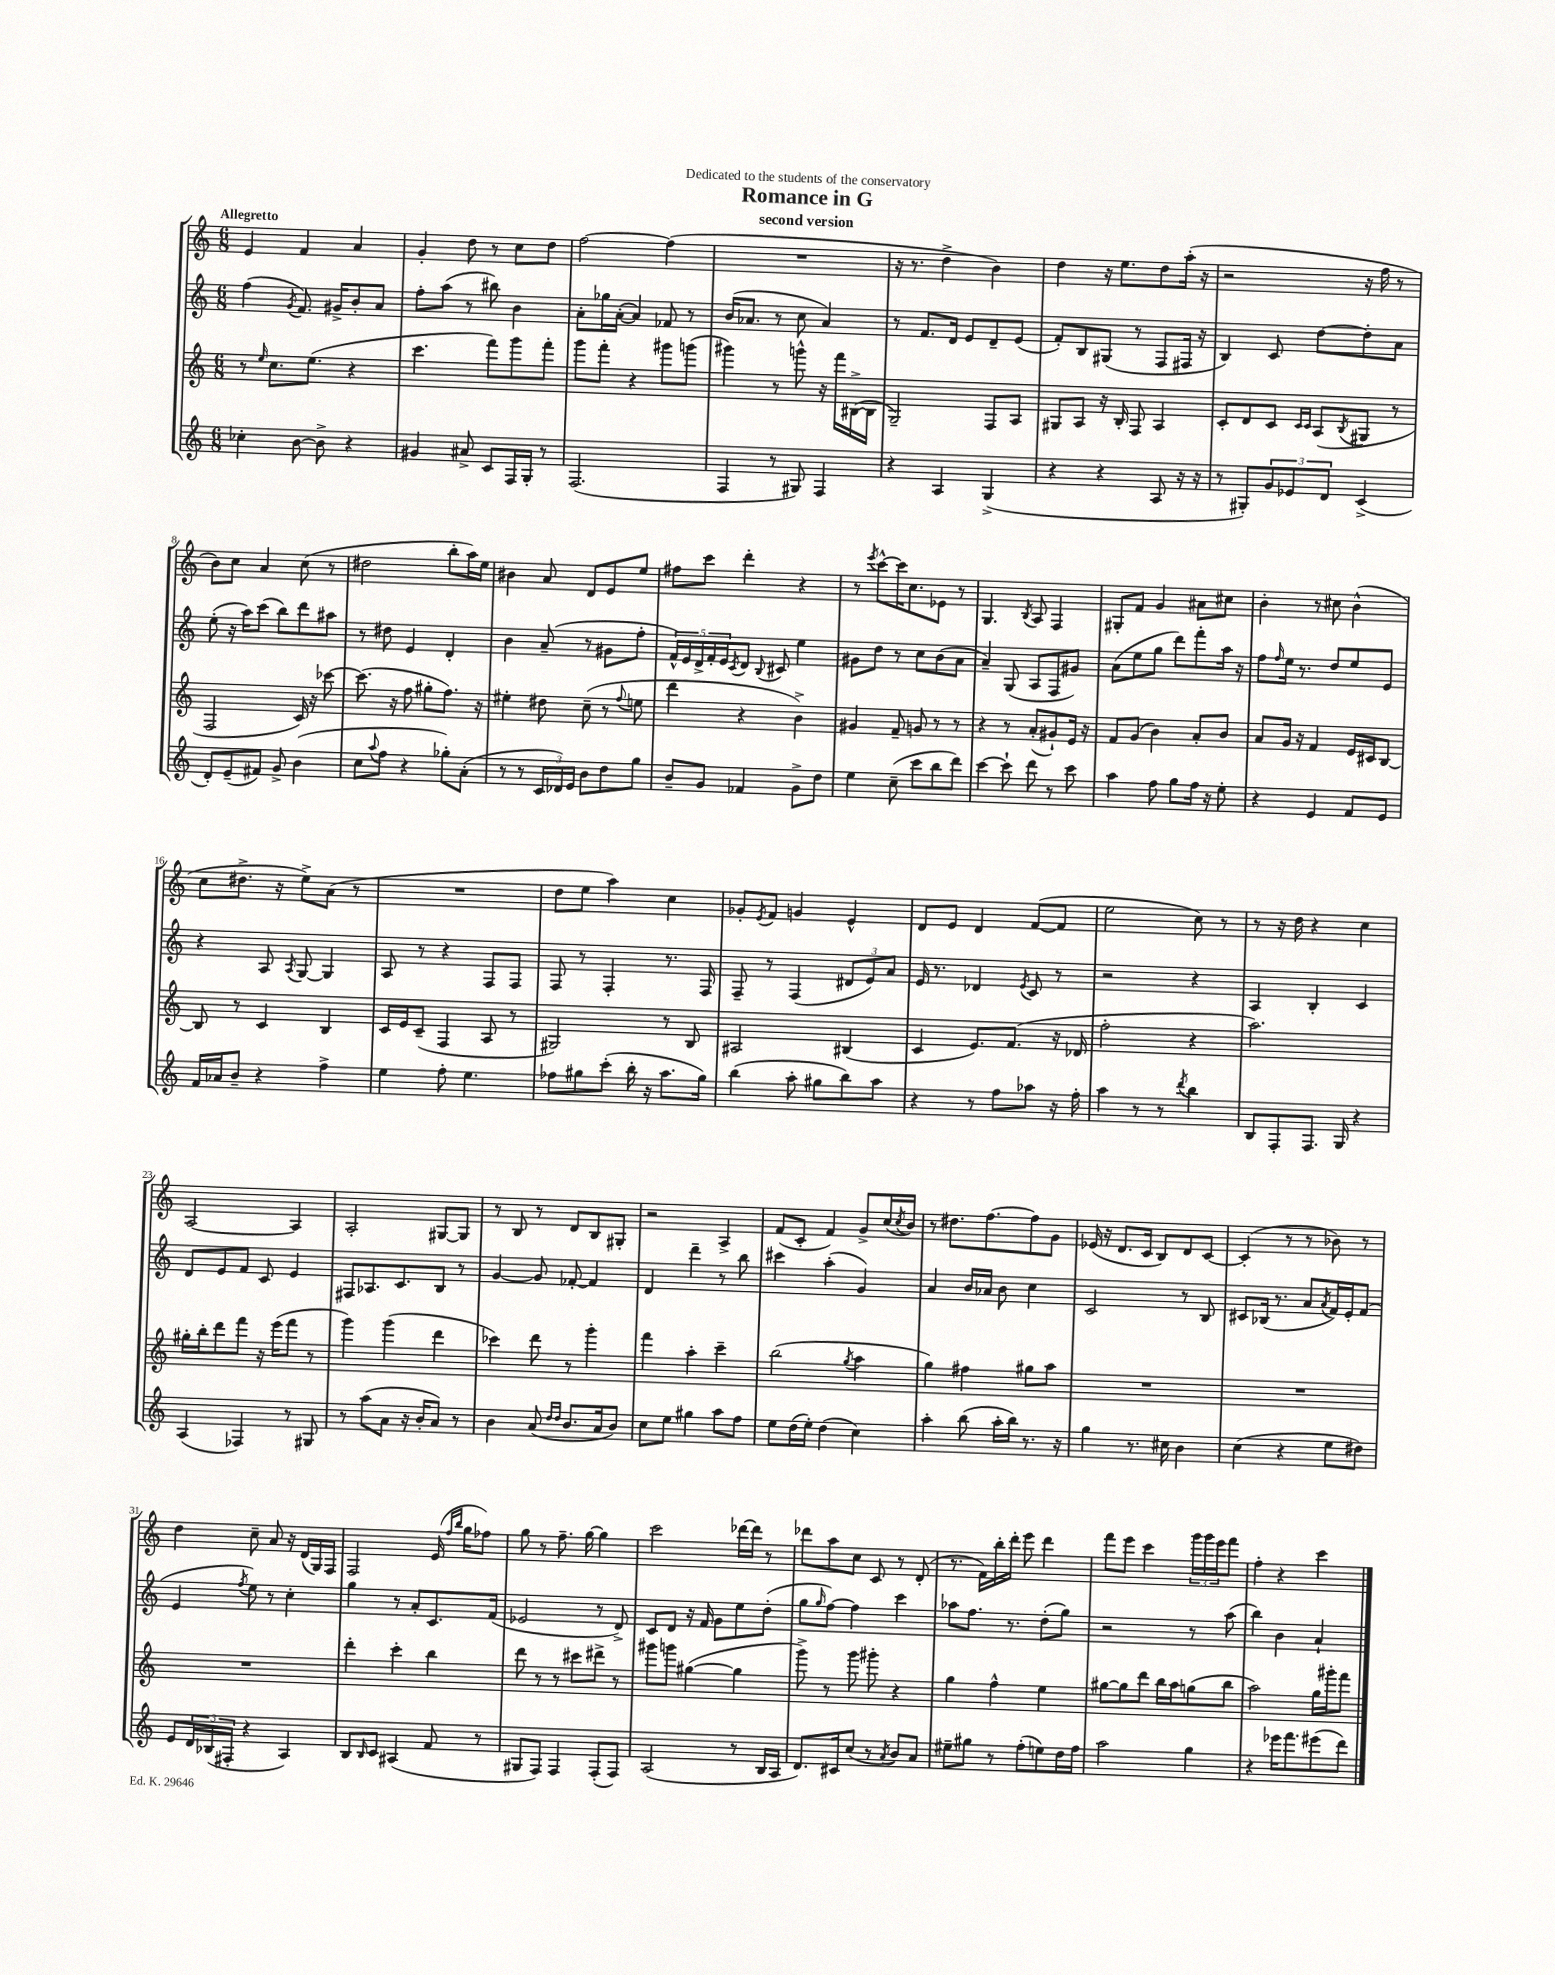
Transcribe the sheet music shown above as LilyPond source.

\header { title = "Romance in G" subtitle = "second version" dedication = "Dedicated to the students of the conservatory" }
<<
\new StaffGroup <<
\new Staff = "s0" {
    \clef treble \key c \major \numericTimeSignature \time 6/8 \tempo "Allegretto"
    e'4 f'4 a'4 |
    g'4-. d''8 r8 c''8 d''8 |
    f''2~ f''4( |
    R2. |
    r16 r8. d''4-> b'4) |
    d''4 r16 e''8. d''8 a''16-.( r16 |
    r2 r16 f''16 r8 |
    b'8) c''8 a'4 c''8( r8 |
    dis''2 b''8-. a''16) e''16 |
    bis'4 a'8 d'8 e'8 e''8 |
    fis''8 c'''8 d'''4-. r4 |
    r8 \acciaccatura { e'''8 } c'''8~-^ c'''16 c''8. ees'8 r8 |
    g4. \acciaccatura { b8 } a8 f4 |
    gis8-. f'8 g'4 ais'8 cis''8 |
    b'4-. r8 cis''8 b'4-^( |
    c''8 dis''8.-> r16 e''8->) a'8( r8 |
    R2. |
    d''8 e''8 a''4) c''4 |
    ges'8-. \acciaccatura { e'8 } f'8 g'4 e'4-^ |
    d'8 e'8 d'4 f'8~( f'8 |
    e''2 c''8) r8 |
    r8 r16 d''16 r4 c''4 |
    a2~ a4 |
    a2-. gis8~ gis8 |
    r8 b8 r8 d'8 b8 gis8-. |
    r2 a4-> |
    f'8( c'8-. f'4) g'8-> c''16( \acciaccatura { c''8 } b'16) |
    r8 dis''8. f''8.~ f''8 g'8 |
    ees'16( r16 d'8. c'16 b8) d'8 c'8~ |
    c'4-.( r8 r8 bes'8) r8 |
    d''4 c''8-- a'8 r16 d'16( g16) f16 |
    f2 e'16( \grace { f''16 b''16 } g''16 fes''8) |
    g''8 r8 f''8.-- g''16~ g''4 |
    c'''2 des'''16~ des'''16 r8 |
    des'''8 a''8 c''8 c'8 r8 d'8-.( |
    r8. f'16) b''16-. d'''16-. e'''8 d'''4 |
    f'''8 e'''8 c'''4 \tuplet 3/2 { g'''16 g'''16 e'''16 } f'''8 |
    f''4-. r4 c'''4 \bar "|." |
}
\new Staff = "s1" {
    \clef treble \key c \major \numericTimeSignature \time 6/8
    f''4( \acciaccatura { g'8 } f'8.) gis'16-> b'8-. a'8 |
    f''8-. a''8( r8 bis''8) b'4 |
    a'8-. ges''16 a'16~-.( a'4) fes'8 r8 |
    b'16( aes'8. r8 c''8 aes'4) |
    r8 f'8. d'16 e'8 d'8-- e'8( |
    f'8-.) b8 gis8( r8 f8 fis16 r16 |
    b4) c'8 d''8~ d''8-. a'8 |
    e''8-.( r16 a''16) c'''8( b''8) d'''8 ais''8 |
    r8 dis''8 e'4 d'4-. |
    b'4 a'8--( r8 gis'8 f''8-. |
    \tuplet 5/4 { f'16-^) e'16 d'16-> f'16-. e'16 } \acciaccatura { c'8 } d'8 \appoggiatura { b8 } cis'8 e''4 |
    gis'8 d''8 r8 c''8 b'8( a'8 |
    a'4--) g8( a8 f8 gis'8) |
    a'8( e''8 g''8 d'''8) f'''8-. a''16 r16 |
    f''8 \grace { f''16 } e''16 r8. d''8 e''8 e'8 |
    r4 a8 \acciaccatura { a8 } g8~ g4 |
    a8 r8 r4 f8 f8 |
    f8 r8 f4-. r8. f16 |
    f8-- r8 f4( \tuplet 3/2 { dis'8 e'8) a'8 } |
    e'16 r8. des'4 \acciaccatura { e'8 } c'8 r8 |
    r2 r4 |
    a4 b4-. c'4 |
    d'8 e'8 f'8 c'8 e'4 |
    fis8 aes8. c'8. b8 r8 |
    g'4~ g'8 fes'8~-. fes'4 |
    d'4 d'''4-- r8 b''8 |
    cis'''4 a''4-.( g'4) |
    a'4 b'16 aes'16 b'8 c''4 |
    c'2 r8 b8 |
    cis'8 bes16( r8. a'8 \acciaccatura { a'8 } f'16) e'16-. f'8( |
    e'4 \acciaccatura { f''8 } e''8) r8 c''4-. |
    g''4 r8 a'8-. c'8. f'16( |
    ees'2 r8 d'8->) |
    c'8 d'8 r16 f'16 g'8 e''8 d''8-.( |
    g''8 \grace { g''16 } f''8~) f''4 c'''4 |
    aes''8 f''8. r8. d''8-.( g''8) |
    r2 r8 a''8( |
    b''4) b'4 a'4-! \bar "|." |
}
\new Staff = "s2" {
    \clef treble \key c \major \numericTimeSignature \time 6/8
    r8 \grace { e''16 } c''8. e''8.( r4 |
    c'''4. f'''8) g'''8 f'''8-. |
    g'''8 f'''8-. r4 gis'''8 g'''8( |
    gis'''4) r8 g'''8-^ r16 f'''16 bis16~->( bis16 |
    g2--) f8 a8 |
    gis8 a8 r16 b16-. f8 a4 |
    c'8-. d'8 c'8 \grace { c'16 c'16 } a8( \acciaccatura { b8 } gis8 r8 |
    f2 c'16) r16 ces'''8~ |
    ces'''8.( r16 f''8 gis''8-. f''8.) r16 |
    eis''4-. dis''8 c''8--( r8 \appoggiatura { f''8 } e''8 |
    d'''4 r4 b'4->) |
    gis'4 f'8-- g'8 r8 r8 |
    r4 r8 a'8-.( gis'8-!) e'16 r16 |
    f'8 g'8( b'4) a'8-. b'8 |
    a'8 g'16 r16 f'4 e'16 cis'16 b8~ |
    b8 r8 c'4 b4 |
    c'16 e'16 c'8--( f4 a8 r8 |
    gis2) r8 b8 |
    ais2 bis4( |
    c'4 e'8.) f'8.( r16 des'16 |
    f''2-. r4 |
    a''2.) |
    gis''16-. b''16-. d'''8 f'''8 r16 e'''16( f'''8 r8 |
    g'''4) g'''4( d'''4 |
    ces'''4) d'''8 r8 g'''4-. |
    f'''4 a''4-. c'''4-- |
    b''2( \acciaccatura { g''8 } a''4 |
    g''4) fis''4 gis''8 a''8 |
    R2. |
    R2. |
    R2. |
    d'''4-. c'''4-. b''4 |
    d'''8 r8 r8 cis'''8 dis'''8-> r8 |
    gis'''8 g'''8 gis''4~( gis''4 |
    g'''8->) r8 g'''8 gis'''8-. r4 |
    g''4 f''4-^ e''4 |
    gis''8~ gis''8 d'''8 b''16 a''16 g''8( b''8 |
    a''2) g''16 gis'''16-. f'''8 \bar "|." |
}
\new Staff = "s3" {
    \clef treble \key c \major \numericTimeSignature \time 6/8
    ces''4-. b'8~ b'8-> r4 |
    gis'4 ais'8-> c'8 f16 g16-. r8 |
    f2.( |
    f4 r8 gis8) f4 |
    r4 a4 g4->( |
    r4 r4 a8 r16 r16 |
    r8 gis8-.) \tuplet 3/2 { g'8 ees'8 d'8 } c'4->( |
    d'8-.) e'8--( fis'8) g'8-> b'4( |
    c''8 \appoggiatura { a''8 } f''8 r4 ges''8-.) a'8-.( |
    r8 r8 \tuplet 3/2 { c'16 des'16) e'16 } b'8 d''8 g''8 |
    b'8-- g'8 fes'4 g'8-> d''8 |
    e''4 c''8--( c'''8 b''8 d'''8) |
    c'''4~ c'''8-! d'''8 r8 c'''8 |
    a''4 f''8 g''8 f''16 r16 e''8-. |
    r4 e'4 f'8 e'8 |
    f'16 aes'16 b'8-- r4 f''4-> |
    e''4 f''8-. e''4. |
    fes''8 gis''8 c'''8-.( b''16-. r16 a''8. gis''16) |
    b''4( a''8-. gis''8 b''8) a''8 |
    r4 r8 f''8 aes''8 r16 f''16-. |
    a''4 r8 r8 \acciaccatura { d'''8 } b''4 |
    b8 f8-. f8. g16 r4 |
    a4( fes4) r8 gis8 |
    r8 a''8( a'8 r16 b'16-. a'8) r8 |
    b'4 a'8( \grace { d''16 d''16 } b'8. a'16 b'8) |
    c''8 e''8 gis''4 a''8 f''8 |
    e''8 d''16( e''16-.) d''4( c''4) |
    a''4-. b''8( a''16-. b''16) r8. r16 |
    g''4 r8. cis''16 b'4 |
    c''4( r4 e''8 dis''8) |
    e'8 \tuplet 3/2 { d'16 bes16( fis16-. } r4 a4) |
    b8 \grace { b16 } c'8 ais4( f'8 r8 |
    gis8 f8) f4 f8-.( f8) |
    a2( r8 b16 a16 |
    d'8.) cis'16 c''8( r8 \acciaccatura { a'8 } b'8) a'8 |
    eis''8-- gis''8 r8 f''8-.( e''8) d''16 f''16 |
    a''2 g''4 |
    r4 ees'''16 f'''8. eis'''8( d'''8) \bar "|." |
}
>>
>>
